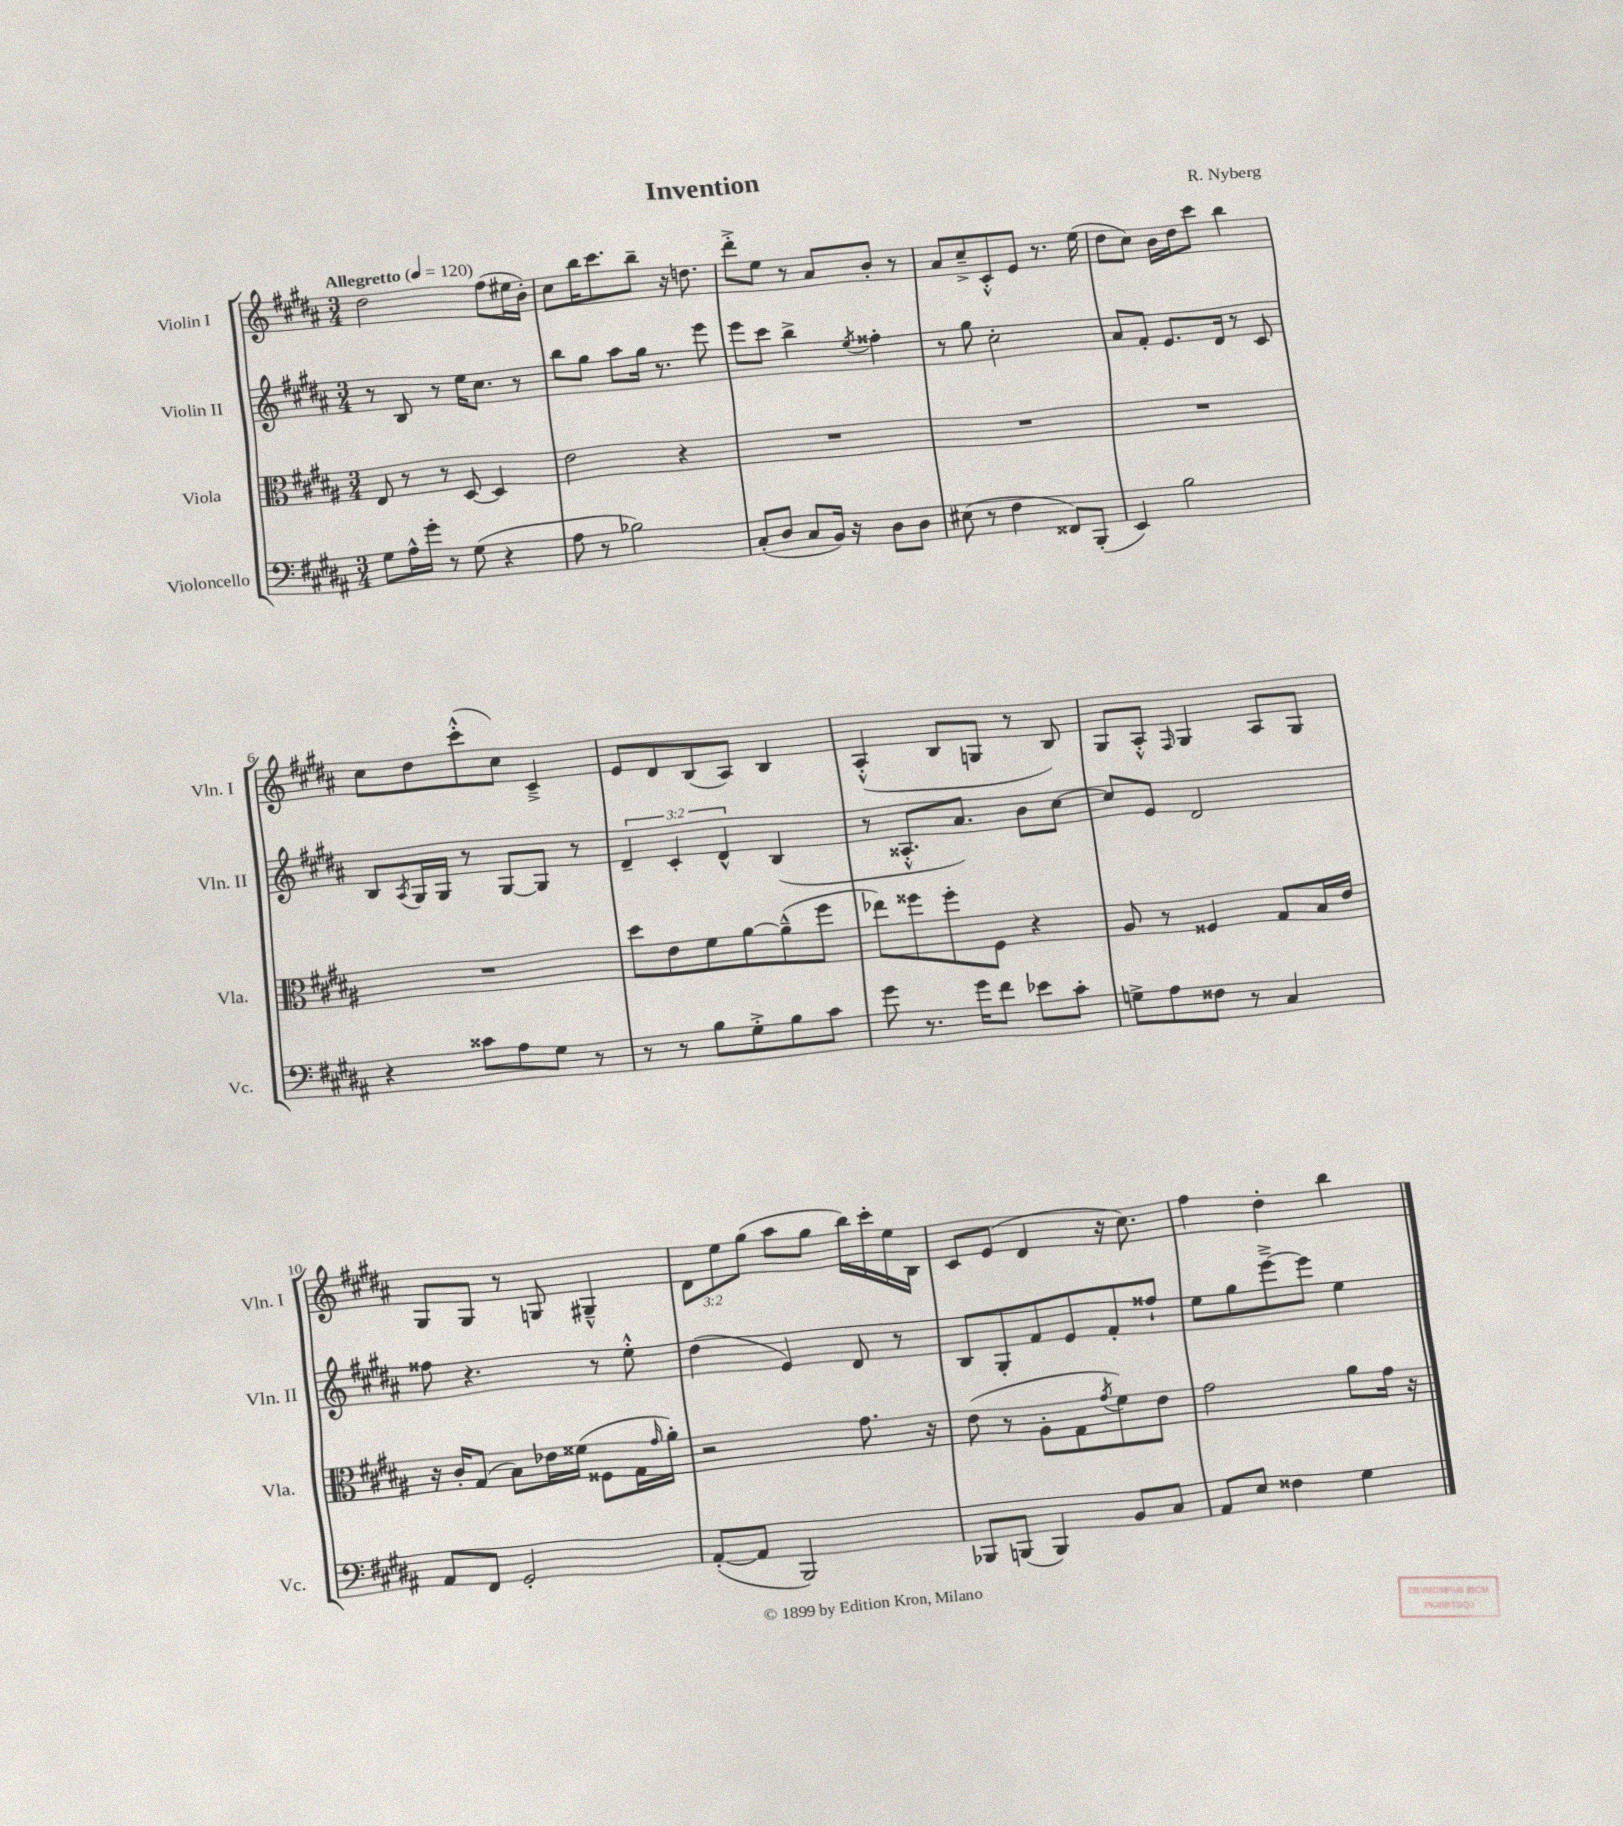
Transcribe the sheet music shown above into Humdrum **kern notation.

**kern	**kern	**kern	**kern
*part4	*part3	*part2	*part1
*staff4	*staff3	*staff2	*staff1
*I"Violoncello	*I"Viola	*I"Violin II	*I"Violin I
*I'Vc.	*I'Vla.	*I'Vln. II	*I'Vln. I
*clefF4	*clefC3	*clefG2	*clefG2
*k[f#c#g#d#a#]	*k[f#c#g#d#a#]	*k[f#c#g#d#a#]	*k[f#c#g#d#a#]
*M3/4	*M3/4	*M3/4	*M3/4
*MM120	*MM120	*MM120	*MM120
=1	=1	=1	=1
!	!	!	!LO:TX:a:B:t=Allegretto
8G#\L	8E/	8r	2dd#\
16A#^^\L	8r	8B/	.
16g#'\JJ	.	.	.
8r	8r	8r	.
(8G#\	[8D#/	16ee\KL	.
.	.	8.cc#\J	.
4r	4D#/]	.	(8ff#\L
.	.	8r	16ee#X\L
.	.	.	16b'\JJ)
=2	=2	=2	=2
8A#\	2e\	8bb\L	8cc#\L
8r	.	8gg#\J	16bb\K
.	.	.	8.ccc#\
2B-X\)	.	8aa#\L	.
.	.	16gg#\Jk	8bb~\J
.	.	8.r	.
.	4r	.	16r
.	.	.	8.ddn\
.	.	8eee\	.
=3	=3	=3	=3
(8C#'/L	2.r	8eee\L	8ddd#'^\L
8D#/J	.	8ccc#\J	8ee\J
8C#/L	.	4bb^\	8r
16BB/Jk)	.	.	8a#/L
16r	.	.	.
.	.	8qee/	.
8D#\L	.	4ff##X'\	8b'/J
8D#\J	.	.	8r
=4	=4	=4	=4
(8E#X\	2.r	8r	8a#/L
8r	.	8gg#\	8cc#~^/
4F#\	.	2cc#'\	8c#'^^/
.	.	.	8e/J
8FF##X/L)	.	.	8.r
(8BBB'/J	.	.	.
.	.	.	(16ee\
=5	=5	=5	=5
4EE/)	2.r	8a#/L	8dd#\L
.	.	8f#'/J	8cc#\J)
2B\	.	8.e/L	16b\LL
.	.	.	16dd#\J
.	.	.	8ccc#\J
.	.	16d#/Jk	.
.	.	8r	4bb\
.	.	8c#/	.
!!LO:LB:g=z
=6	=6	=6	=6
4r	2.r	8B/L	8cc#\L
.	.	8qA#/	.
.	.	16G#/L	8dd#\
.	.	16G#/JJ	.
8c##X\L	.	8r	(8ccc#'^^\
8A#\	.	[8G#/L	8cc#\J)
8G#\J	.	8G#/J]	4c#~^/
8r	.	8r	.
=7	=7	=7	=7
8r	8dd#\L	6d#~/	8e/L
8r	8e\	.	8d#/
.	.	6c#'/	.
8B\L	8f#\	.	(8B/
.	.	6d#^^/	.
8G#'^\	[8a#\	.	8A#/J)
8B\	(8a#~^^\]	(4B/	4B/
8c#\J	8ff#\J	.	.
=8	=8	=8	=8
8g#\	8ee-X\L)	8r	(4A#'^^/
8.r	8ff##X\	8.A##X'^^/L	.
.	8ff##'\	.	8B/L
16g#\KL	.	8.a#/J)	.
8f#\J	8F#\J	.	8Gn/J
8e-X\L	4r	8b\L	8r
8c#'\J	.	[8cc#\J	8B/)
=9	=9	=9	=9
8Gn^\L	8A#/	8cc#/L]	8G#/L
8A#\	8r	8e/J	8A#'^^/J
.	.	.	16qqF#/
8F##X\J	4F##X/	2d#/	4G#/
8r	.	.	.
4C#/	8G#/L	.	8A#/L
.	16B/L	.	8G#/J
.	16e/JJ	.	.
!!LO:LB:g=z
=10	=10	=10	=10
8AA#/L	16r	8ff##X\	8G#/L
.	16c#'/KL	.	.
8FF#/J	(8G#/J	4.r	8G#/J
2GG#'/	8B\L)	.	8r
.	16e-X\L	.	8Gn/
.	(16f##X\JJ	.	.
.	8F##X\L	8r	4G#X~^^/
.	16G#\L	8ee'^^\	.
.	16qqg#/	.	.
.	16a#'\JJ)	.	.
=11	=11	=11	=11
([8AA#'/L	2r	(4dd#\	12d#\L
.	.	.	12ee\
8AA#/J]	.	.	.
.	.	.	(12gg#\J
2BBB/)	.	4e/)	8aa#\L
.	.	.	8gg#\J
.	8.g#\	8d#/	16bb\LL)
.	.	.	16ccc#'\
.	.	8r	16ee\
.	16r	.	16B\JJ
=12	=12	=12	=12
8BBB-X/L	(8e\	8B/L	8c#/L
(8BBBn/J	8r	8G#'/	(8e/J
4BBB/)	8A#'\L	8f#/	4d#/
.	8G#\	8e/	.
.	8qg#/	.	.
8BB/L	8f#\)	8f#'/	16r
.	.	.	8.cc#\)
8C#/J	8e\J	8ff##X`/J	.
=13	=13	=13	=13
8AA#/L	2g#\	8ee\L	4ff#\
8E/J	.	8gg#\	.
4F##X\	.	[8eee~^\	4dd#'\
.	.	8eee\J]	.
4G#\	8a#\L	4ee\	4bb\
.	16g#\Jk	.	.
.	16r	.	.
==	==	==	==
*-	*-	*-	*-
